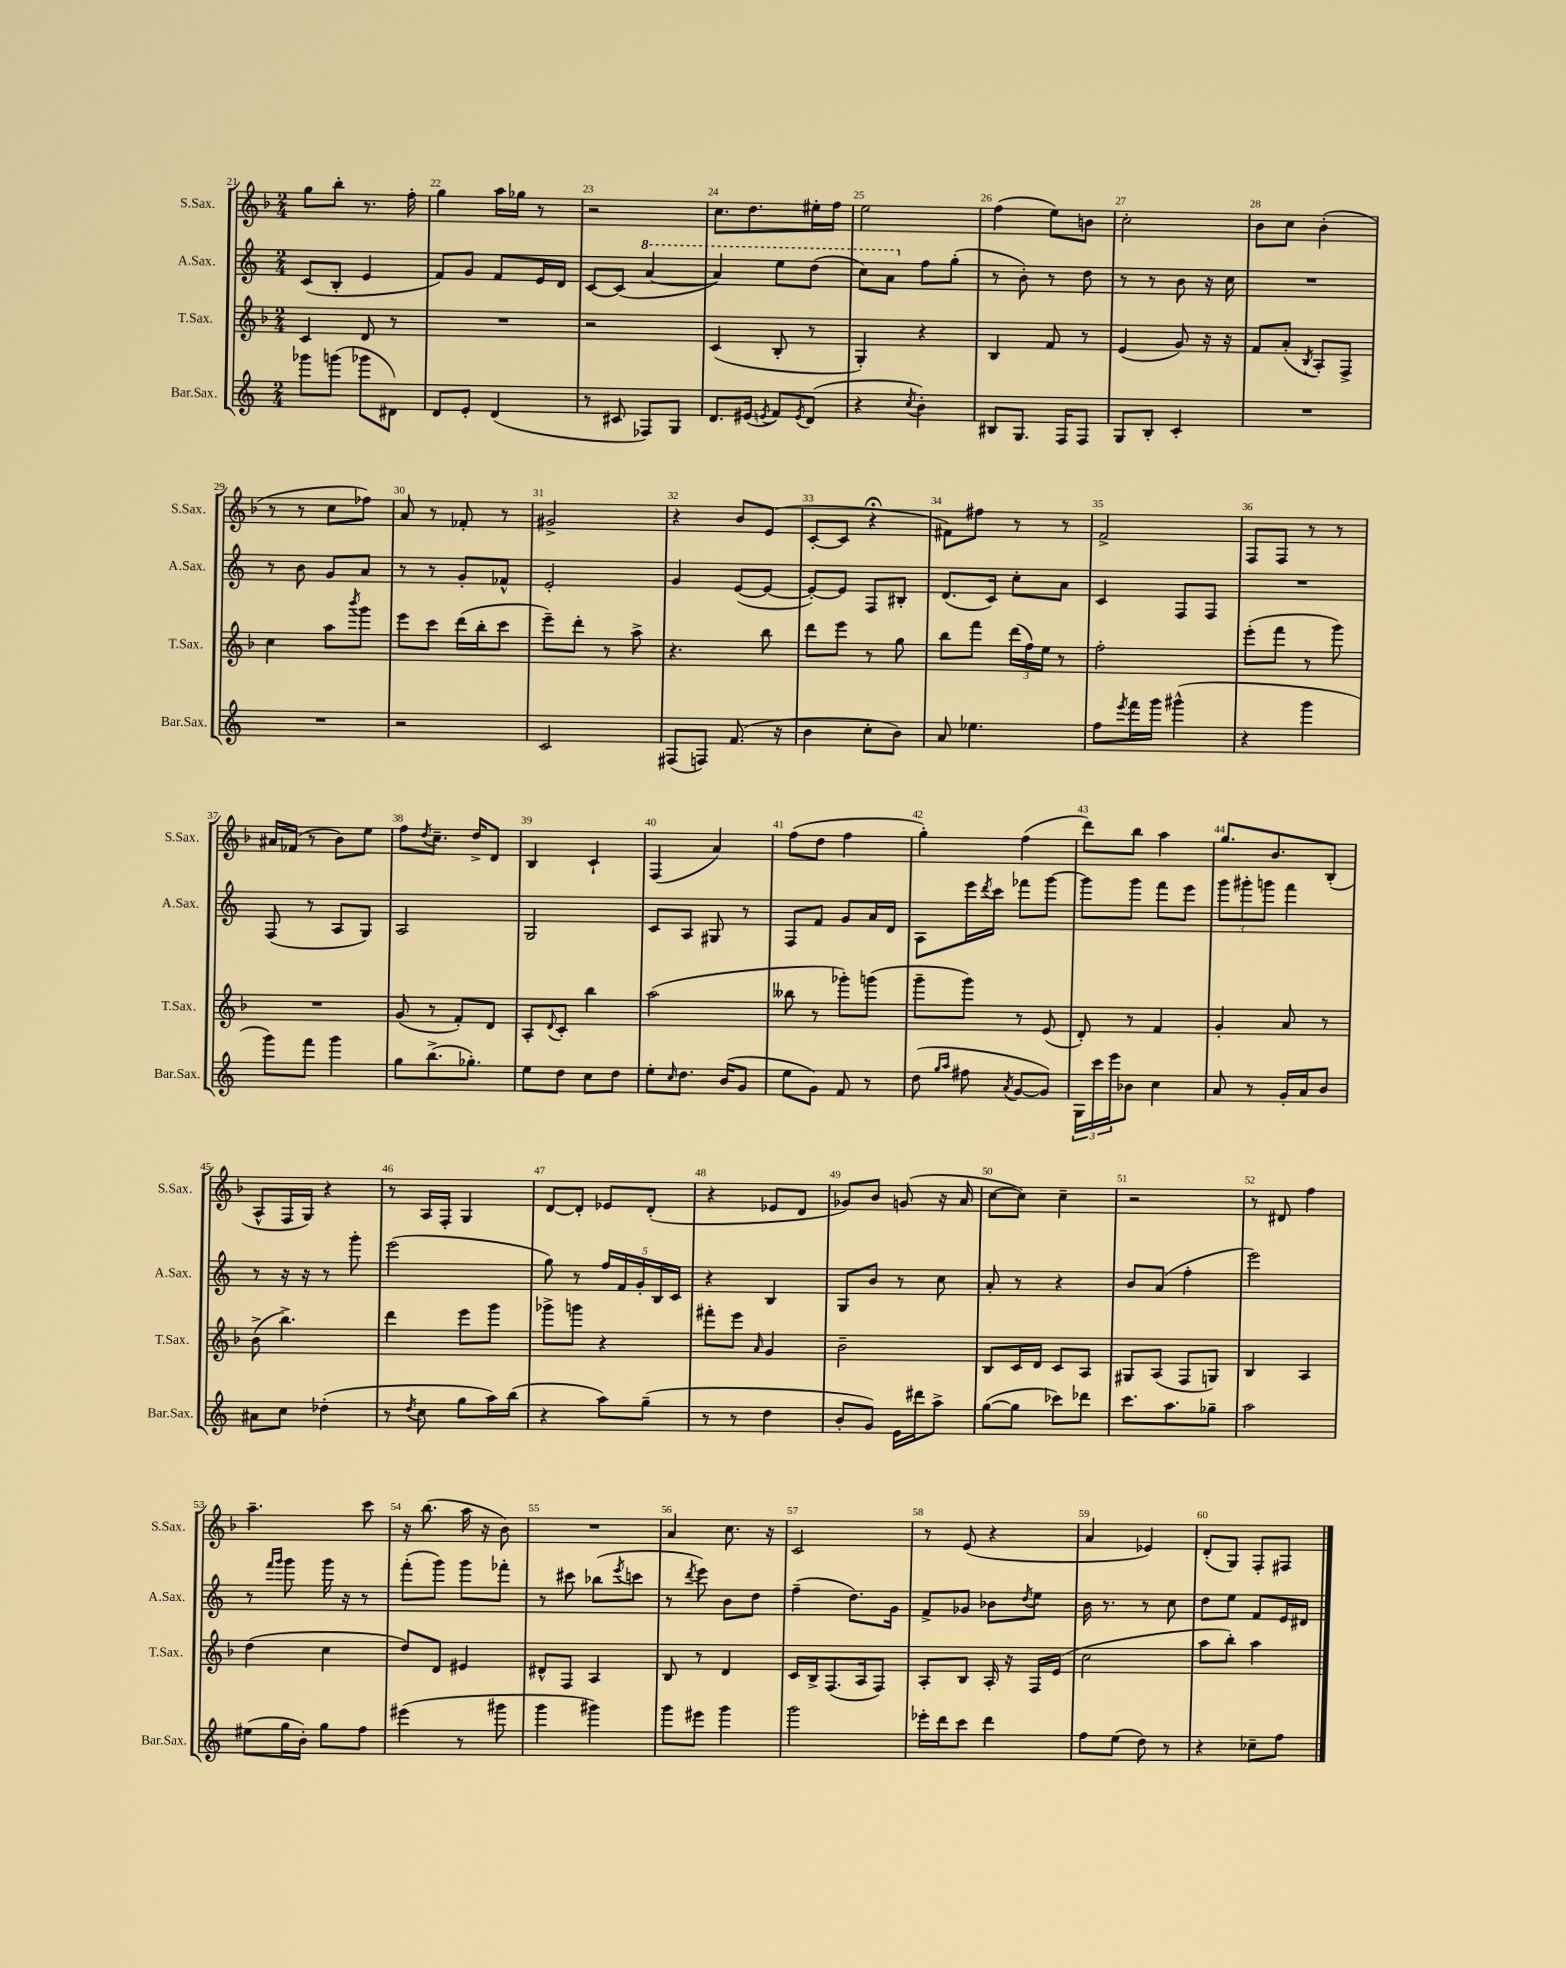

**kern	**kern	**kern	**kern
*staff4	*staff3	*staff2	*staff1
*clefG2	*clefG2	*clefG2	*clefG2
*k[]	*k[b-]	*k[]	*k[b-]
*M2/4	*M2/4	*M2/4	*M2/4
8ggg-	4c	(8c	8gg
(8ggg	.	8B'	8bb-'
8ggg-	8d	4e	8.r
8d#)	8r	.	.
.	.	.	16ff'
=	=	=	=
8d	2r	8f)	4gg
8e'	.	8g	.
(4d	.	8f	16aa
.	.	.	16gg-
.	.	16e	8r
.	.	16d	.
=	=	=	=
8r	2r	[8c	2r
8c#	.	(8c]	.
8F-)	.	[4aa	.
8G	.	.	.
=	=	=	=
8.d	(4c	4aa])	8.cc
(16e#	.	.	8.dd
8qe	.	.	.
8f)	8B-'	8eee	.
8qe	.	.	.
(8d	8r	(8ddd	16ee#'
.	.	.	16ff
=	=	=	=
4r	4G')	8ccc)	2ee
.	.	8aa	.
8qcc	.	.	.
4b')	4r	8ff	.
.	.	(8gg'	.
=	=	=	=
8B#	4B-	8r	(4ff
8.G	.	8b')	.
.	8f	8r	8ee)
16F	.	.	.
8F	8r	8dd	8b
=	=	=	=
8G	(4e	8r	2cc'
8B'	.	8r	.
4c'	8g)	8b	.
.	16r	16r	.
.	16r	16cc	.
=	=	=	=
2r	8f	2r	8b-
.	(8a'	.	8cc
.	8qB-	.	.
.	8A')	.	(4b-'
.	8F^	.	.
=	=	=	=
2r	4cc	8r	8r
.	.	8b	8r
.	8aa	8g	8cc
.	8qbbb-	.	.
.	8ggg	8a	8ff-)
=	=	=	=
2r	8eee	8r	8a
.	8ccc	8r	8r
.	(16ddd	8g'	8f-'
.	16bb-'	.	.
.	8ccc	8f-^^	8r
=	=	=	=
2c	8eee~)	2e'	2g#^
.	8ddd'	.	.
.	8r	.	.
.	8aa^	.	.
=	=	=	=
(8F#	4.r	4g	4r
8F)	.	.	.
(8.f	.	([8e	8b-
.	8bb-	8e_	(8e
16r	.	.	.
=	=	=	=
4b	8ddd	8e'_)	[8c'
.	8eee	8e]	8c]
8cc'	8r	8F	4r;
8b)	8gg	8B#'	.
=	=	=	=
8a	8bb-	(8.d	8f#)
4.ee-	8fff	.	8ff#
.	.	16c)	.
.	(24ddd	8cc'	8r
.	24ff)	.	.
.	24ee	.	.
.	8r	8a	8r
=	=	=	=
8ff	2ff'	4c	2f^
8qeee	.	.	.
16fff	.	.	.
16ggg	.	.	.
(4ggg#^^	.	8F	.
.	.	8F	.
=	=	=	=
4r	(8eee'	2r	8F
.	8fff	.	8F
4ggg	8r	.	8r
.	8ggg)	.	8r
=	=	=	=
8ggg)	2r	(8F	16a#
.	.	.	(16f-
8fff	.	8r	8r
4ggg	.	8A	8b-)
.	.	8G)	8ee
=	=	=	=
8gg	(8g	2A	8ff
.	.	.	8qdd
(8.bb^	8r	.	8.cc~
.	8f')	.	.
8.gg-')	.	.	16dd^
.	8d	.	8d
=	=	=	=
8ee	8A'	2G	4B-
.	8qqd	.	.
8dd	8c'	.	.
8cc	4bb-	.	4c`
8dd	.	.	.
=	=	=	=
8ee'	(2aa	8c	(4F
16qqcc	.	.	.
8.dd	.	8A	.
.	.	8G#	4a)
(16b	.	.	.
8g	.	8r	.
=	=	=	=
8ee	8bb--	8F	(8ff
8g)	8r	8f	8dd
8f	8ggg-')	8g	4ff
8r	(8ggg	16a	.
.	.	16d	.
=	=	=	=
(8dd	8ggg~	8A	4gg')
16qqgg	.	.	.
16qqaa	.	.	.
8ff#	8ggg)	16eee	.
.	.	8qddd	.
.	.	16ccc	.
8qa	.	.	.
[8g	8r	8fff-	(4ff
8g])	(8e	[8ggg	.
=	=	=	=
24G	8d')	8ggg]	8ddd)
24ccc	.	.	.
24eee	.	.	.
8b-	8r	8ggg	8bb-
4cc	4f	8fff	4aa
.	.	8eee	.
=	=	=	=
8a	4g'	12ggg	8.gg
.	.	12ggg#'	.
8r	.	.	.
.	.	12ggg	.
.	.	.	8.b-
16g'	8a	4fff	.
16a	.	.	.
8b	8r	.	(8B-'
=	=	=	=
8a#	(8b-^	8r	8A^^
8cc	4.bb-^)	16r	16F
.	.	16r	16G)
(4dd-'	.	8r	4r
.	.	8ggg'	.
=	=	=	=
8r	4ddd	(2eee	8r
8qdd	.	.	.
8cc	.	.	16A
.	.	.	16F'
8gg	8eee	.	4G
16aa)	8ggg	.	.
(16bb	.	.	.
=	=	=	=
4r	8ggg-^	8gg)	[8d
.	8ggg	8r	8d']
8aa)	4r	20ff	8e-
.	.	20f	.
.	.	20g'	.
(8gg~	.	.	(8d'
.	.	20B	.
.	.	20c	.
=	=	=	=
8r	8fff#'	4r	4r
8r	8eee	.	.
.	16qqa	.	.
4dd	4g	4B	8e-
.	.	.	8d
=	=	=	=
8b'	2b-~	8G	8g-)
8g)	.	8b	8b-
16e	.	8r	(8g
16ddd#	.	.	.
8aa^	.	8cc	16r
.	.	.	16a
=	=	=	=
([8gg	8B-	8a'	[8cc
8gg]	16c	8r	8cc])
.	16d	.	.
8ccc-)	8c	4r	4cc~
8ddd-	8A	.	.
=	=	=	=
8.ccc	8G#	8b	2r
.	(8A	(8a	.
8.aa	.	.	.
.	8F	4ff'	.
8gg-~	8G)	.	.
=	=	=	=
2aa	4B-	2eee)	8r
.	.	.	8d#
.	4A	.	4ff
=	=	=	=
(8ee#	(4dd	8r	4.aa~
.	.	16qqfff	.
.	.	16qqggg	.
16gg	.	8ggg	.
16b')	.	.	.
8gg	4cc	16ggg	.
.	.	16r	.
8ff	.	8r	8ccc
=	=	=	=
(4eee#	8dd)	(8fff'	16r
.	.	.	(8.bb-
.	8d	8ggg)	.
8r	4e#	8ggg	16aa
.	.	.	16r
8ggg#	.	8fff-'	8b-)
=	=	=	=
4ggg	8d#^^	8r	2r
.	8F	8ccc#	.
4ggg#)	4A	(8bb-	.
.	.	8qeee	.
.	.	8ccc	.
=	=	=	=
8ggg	8B-	8r	4a
.	.	8qddd	.
8eee#	8r	8eee)	.
4ggg	4d	8b	8.cc
.	.	8dd	.
.	.	.	16r
=	=	=	=
2ggg	16c	(4ff~	2c
.	16B-^	.	.
.	(8.F	.	.
.	.	8.dd)	.
.	16A	.	.
.	8F)	.	.
.	.	16g	.
=	=	=	=
16eee-'	8A'	8f^	8r
16ddd	.	.	.
8ccc	8B-	8g-	(8e
4ddd	16A'	8b-	4r
.	16r	.	.
.	.	8qdd	.
.	16F	8ee	.
.	(16e	.	.
=	=	=	=
8ff	2cc	16b	4a
.	.	8.r	.
(8ee	.	.	.
8dd)	.	8r	4e-)
8r	.	8cc	.
=	=	=	=
4r	8aa	8dd	(8d'
.	8bb-')	8ee	8G)
8cc-~	4aa	8f	8F'
8ff	.	16e	8F#
.	.	16d#	.
==	==	==	==
*-	*-	*-	*-
